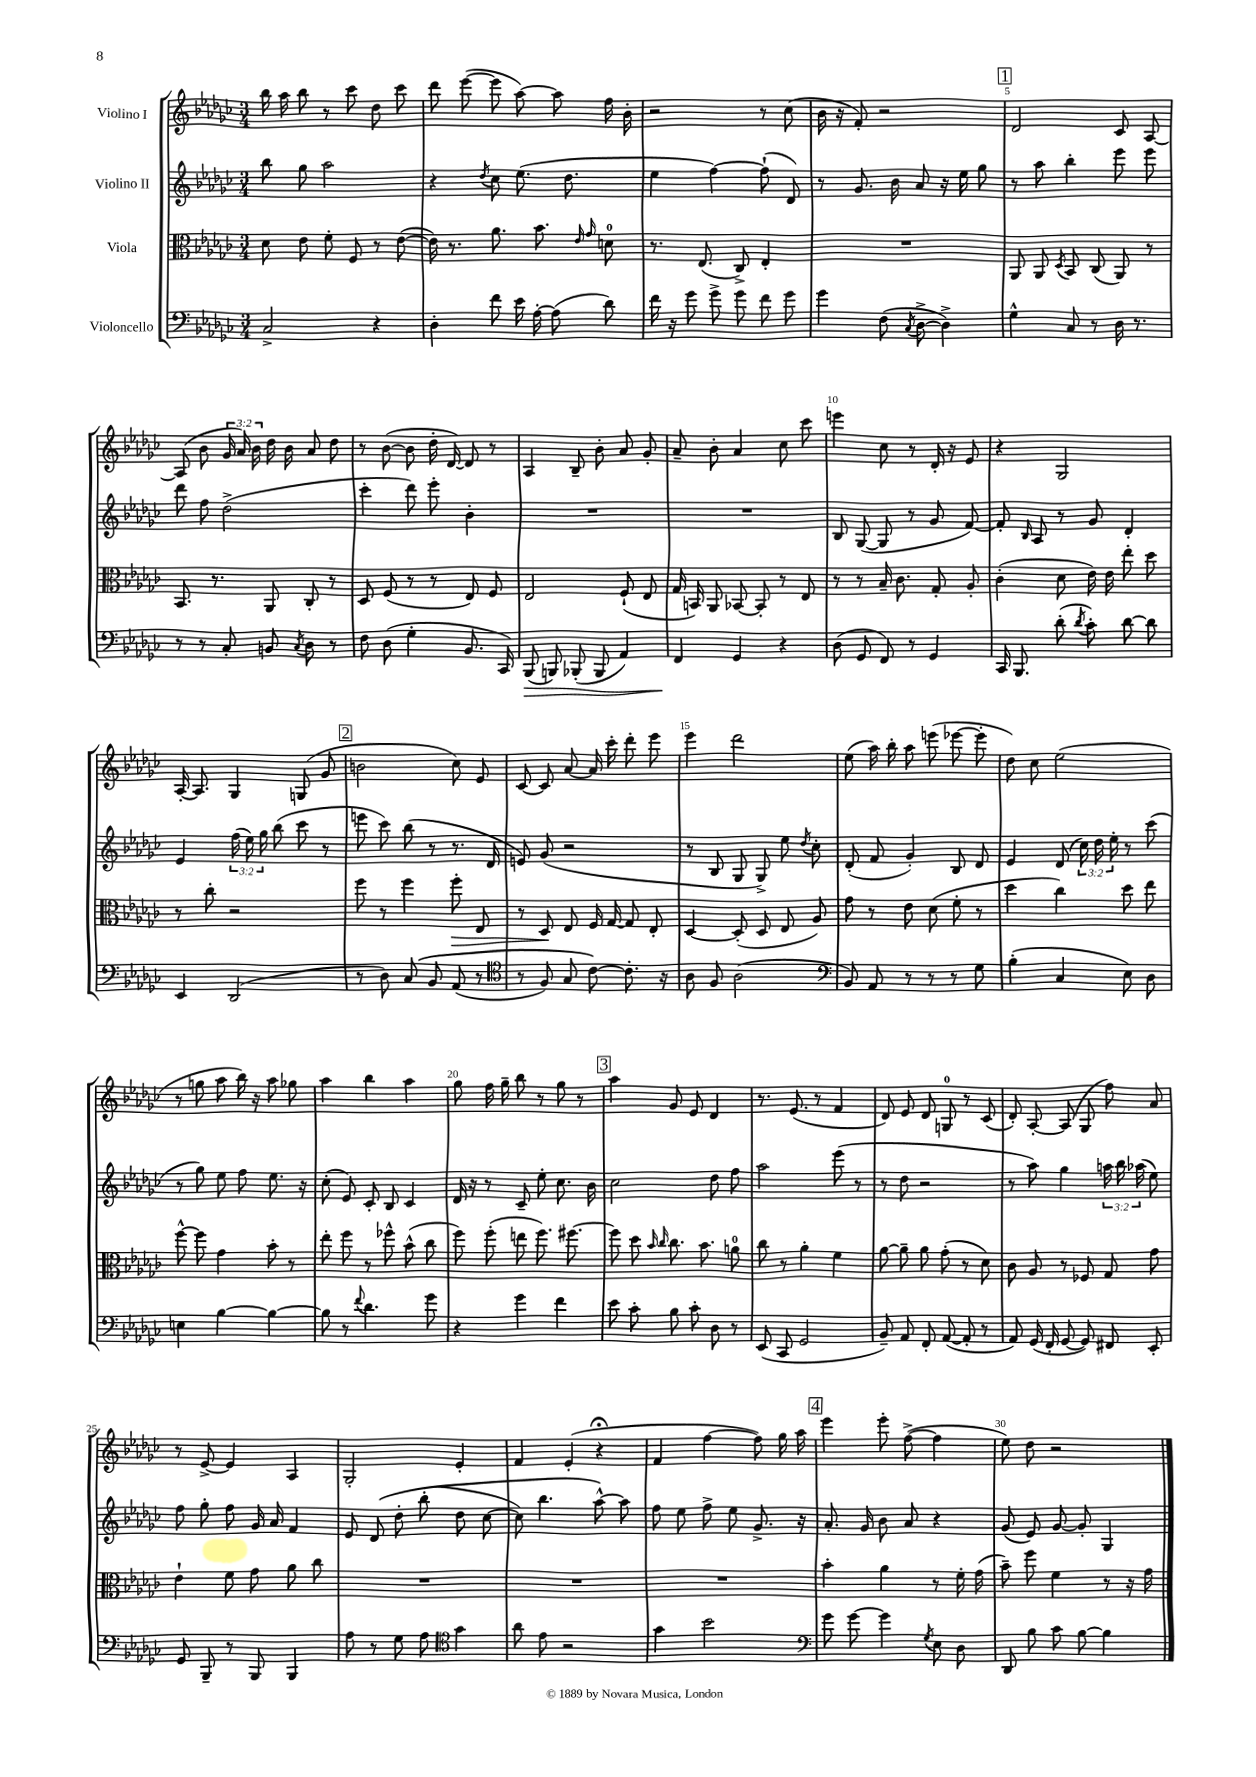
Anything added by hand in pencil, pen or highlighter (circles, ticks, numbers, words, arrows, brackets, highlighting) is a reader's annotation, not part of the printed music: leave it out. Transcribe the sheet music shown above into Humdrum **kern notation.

**kern	**kern	**kern	**kern
*staff4	*staff3	*staff2	*staff1
*clefF4	*clefC3	*clefG2	*clefG2
*k[b-e-a-d-g-c-]	*k[b-e-a-d-g-c-]	*k[b-e-a-d-g-c-]	*k[b-e-a-d-g-c-]
*M3/4	*M3/4	*M3/4	*M3/4
2C-^/	8d-\	8bb-\	16bb-\
.	.	.	16aa-\
.	8e-\	8gg-\	8bb-\
.	8f'\	2aa-\	8r
.	8F/	.	8ccc-\
4r	8r	.	8dd-\
.	([8e-\	.	8ccc-\
=	=	=	=
4D-'\	16e-\])	4r	8ddd-\
.	8.r	.	.
.	.	.	([8eee-\
.	.	8qdd-/	.
8f\	8.a-\	8cc-\	8eee-\]
16e-\	.	(8.ee-\	[8aa-\)
[16A-'\	8.b-\	.	.
(8A-\]	.	.	8aa-\]
.	.	8.dd-\	.
.	16qqe-/	.	.
.	16qqg-/	.	.
8d-\)	8d\	.	16ff\
.	.	.	16b-'\
=	=	=	=
16f\	8.r	4ee-\	2r
16r	.	.	.
8g-\	.	.	.
.	(8.E-/	.	.
8g-^\	.	[4ff\)	.
8g-\	8C-^/)	.	.
8f\	4E-'/	(8ff`\]	8r
8g-\	.	8d-/)	(8cc-\
=	=	=	=
4g-\	2.r	8r	16b-\
.	.	.	16r
.	.	8.g-/	8f'/)
(8F\	.	.	2r
.	.	16b-\	.
8qC-/	.	.	.
[8D-^\	.	8a-/	.
4D-^\])	.	16r	.
.	.	16ee-\	.
.	.	8gg-\	.
=	=	=	=
4G-^^\	8AA-/	8r	2d-/
.	8AA-/	8aa-\	.
.	8qD-/	.	.
8C-/	8BB-/	4bb-'\	.
8r	(8C-/	.	.
16D-\	8AA-/)	8eee-\	8c-/
8.r	.	.	.
.	8r	8eee-\	[8A-/
=	=	=	=
8r	8.BB-/	8ddd-\	(8A-/]
8r	.	8ff\	8b-\
.	8.r	.	.
8C-'/	.	(2dd-^\	24g-/
.	.	.	24a-/)
.	.	.	24b-\
8BB/	8AA-/	.	16dd-\
.	.	.	16b-\
8qC-/	.	.	.
8D-\	8C-'/	.	8a-/
8r	8r	.	8dd-\
=	=	=	=
8F\	8D-/	4ccc-'\	8r
(8D-\	(8F/	.	([8b-\
4G-'\	8r	8ddd-\)	8b-\]
.	8r	8eee-'\	16dd-'\
.	.	.	[16d-/)
8.BB-/	8E-/)	4b-'\	8d-/]
.	8F/	.	8r
16CC-/)	.	.	.
=	=	=	=
(8BBB-/	2E-/	2.r	4A-/
8BBB/)	.	.	.
(8BBB-'/	.	.	8B-~/
8BBB-/	.	.	8b-'\
4AA-/)	(8F`/	.	8a-/
.	8E-/	.	8g-'/
=	=	=	=
4FF/	16G-/	2.r	8a-~/
.	16BB/)	.	.
.	8AA-/	.	8b-'\
4GG-/	[8BB-/	.	4a-/
.	8BB-'/]	.	.
4r	8r	.	8cc-\
.	8E-/	.	8ccc-\
=	=	=	=
(8D-\	8r	8B-/	4eee\
8GG-/	8r	([8G-/	.
8FF/)	16B-~/	8G-/]	8cc-\
.	8.c-\	.	.
8r	.	8r	8r
4GG-/	8G-'/	8g-/	16d-'/
.	.	.	16r
.	8A-'/	[8f/)	8e-/
=	=	=	=
16CC-/	(4c-'\	8f'/]	4r
8.BBB-/	.	.	.
.	.	16qqB-/	.
.	.	8A-/	.
(8d-'\	8d-\	8r	2G-/
8qd-/	.	.	.
8c-'\)	16e-\)	8g-/	.
.	16e-\	.	.
[8d-\	8ee-'\	4d-'/	.
8d-\]	8dd-\	.	.
=	=	=	=
4EE-/	8r	4e-/	[16A-'/
.	.	.	8.A-/]
.	8cc-'\	.	.
(2DD-/	2r	(24ff\	4G-/
.	.	24ee-\)	.
.	.	24gg-\	.
.	.	(8bb-\	.
.	.	8ccc-\	(8G/
.	.	8r	8g-/
=	=	=	=
8r	8ff\	8eee\	2b\
8D-\)	8r	8ccc-\)	.
&(8C-/	4ff\	(8bb-\	.
8BB-/	.	8r	.
(8AA-/	8ff'\	8.r	8cc-\)
8r	8E-/	.	8e-/
.	.	16d-/	.
=	=	=	=
*clefC4	*	*	*
8r	8r	8e/)	[8c-/
8F/)	8D-/	(8g-/	8c-/]
8G-/	8E-/	2r	[8a-/
[8c-\&)	16F/	.	16a-/]
.	[16G-/	.	16ccc-'\
8.c-'\]	8G-/]	.	8ddd-'\
.	8E-'/	.	8eee-\
16r	.	.	.
=	=	=	=
8A-\	[4D-/	8r	4eee-\
8F/	.	8B-/	.
(2A-\	(8D-'/]	8G-/	2ddd-\
.	8D-/	8G-^/)	.
.	8E-/	8ee-\	.
.	.	8qdd-/	.
.	8A-/)	8cc-'\	.
=	=	=	=
*clefF4	*	*	*
8BB-/)	8g-\	(8d-'/	(8ee-\
8AA-/	8r	8f/	16aa-\)
.	.	.	16bb-'\
8r	8e-\	4g-'/)	8aa-\
8r	(8d-\	.	(8eee\
8r	8f'\	8B-/	[8eee-\
8G-\	8r	8d-/	8eee-'\]
=	=	=	=
(4B-'\	4dd-\	4e-/	8dd-\)
.	.	.	8cc-\
4C-/	4cc-\)	(8d-/	(2ee-\
.	.	24cc-\)	.
.	.	24dd-\	.
.	.	24ee-'\	.
8E-\)	8dd-\	8r	.
8D-\	8ee-\	(8ccc-\	.
=	=	=	=
4E\	[8ff^^\	8r	8r
.	8ff\]	8gg-\)	8gg\
[4B-\	4g-\	8ee-\	8aa-\
.	.	8ff\	16bb-\)
.	.	.	16r
4B-\_	8b-'\	8.ee-\	8aa-\
.	8r	.	8gg-\
.	.	16r	.
=	=	=	=
8B-\]	8ee-'\	(8cc-'\	4aa-\
8r	8ff\	8e-/)	.
8qqf/	.	.	.
4.d-\	8r	8c-'/	4bb-\
.	8ff-^^\	8B-/	.
.	(8b-^^\	4c-/	4aa-\
8g-\	8cc-\	.	.
=	=	=	=
4r	8ff\)	16d-/	8gg-\
.	.	16r	.
.	(8ff'\	8r	16ff\
.	.	.	16gg-~\
4g-\	8ee\	8c-~/	8bb-\
.	8.ff\)	8ee-'\	8r
4f\	.	8.cc-\	8gg-\
.	[8.ff#\	.	.
.	.	.	8r
.	.	16b-\	.
=	=	=	=
8e-\	8ff#\]	2cc-\	4aa-\
8c-'\	8dd-\	.	.
.	16qqb-/	.	.
.	16qqcc-/	.	.
8B-\	8.cc-\	.	8g-/
8c-'\	.	.	8e-/
.	8.b-\	.	.
8D-\	.	8dd-\	4d-/
8r	8a\	8ff\	.
=	=	=	=
(8EE-/	8cc-\	2aa-\	8.r
8CC-/	8r	.	.
.	.	.	(8.e-/
2GG-/	4a-'\	.	.
.	.	.	8r
.	4f\	(8eee-\	4f/
.	.	8r	.
=	=	=	=
8BB-~/)	[8a-\	8r	8d-/)
8AA-/	8a-~\]	8dd-\	8e-/
8FF'/	8a-\	2r	8d-/
([8AA-/	(8g-'\	.	8G/
8AA-'/]	8r	.	8r
8r	8d-\)	.	(8c-/
=	=	=	=
8AA-/)	8c-\	8r	8d-'/)
(16GG-/	8A-/	8aa-\)	[8A-'/
16FF'/	.	.	.
[8GG-/	8r	4gg-\	(8A-/]
8GG-/])	8F-/	.	8G-/
8FF#/	8G-/	24aa\	8ff\)
.	.	24bb-\	.
.	.	(24aa-\	.
8EE-'/	8g-\	8ee-\)	8a-/
=	=	=	=
8GG-/	4e-`\	8ff\	8r
8BBB-~/	.	8gg-'\	[8e-^/
8r	8f\	8ff\	4e-/]
8BBB-/	8g-\	16g-/	.
.	.	16a-/	.
4BBB-/	8a-\	4f/	4A-/
.	8cc-\	.	.
=	=	=	=
8A-\	2.r	8e-/	2G-'/
8r	.	&(8d-/	.
8G-\	.	8dd-'\	.
8A-\	.	(8bb-'\	.
*clefC4	*	*	*
4g-\	.	8dd-\	4e-'/
.	.	[8cc-\	.
=	=	=	=
8a-\	2.r	8cc-\])	4f/
8e-\	.	4.bb-\	.
2r	.	.	(4e-'/
.	.	[8aa-^^\&)	4r;
.	.	8aa-\]	.
=	=	=	=
4g-\	2.r	8ff\	4f/
.	.	8ee-\	.
2b-\	.	8ff^\	[4ff\
.	.	8ee-\	.
.	.	8.g-^/	8ff\])
.	.	.	16gg-\
.	.	16r	16aa-\
=	=	=	=
*clefF4	*	*	*
8g-\	4b-'\	8.a-'/	4eee-\
[8g-\	.	.	.
.	.	16g-/	.
4g-\]	4a-\	8b-\	8eee-'\
.	.	8a-/	([8ff^\
8qG-/	.	.	.
8E-\	8r	4r	4ff\]
8D-\	16f'\	.	.
.	(16g-\	.	.
=	=	=	=
8DD-/	8b-~\)	(8g-/	8ee-\)
8B-\	8ff\	8e-/)	8dd-\
8c-\	4f\	[8g-/	2r
[8B-\	.	8g-'/]	.
4B-\]	8r	4G-/	.
.	16r	.	.
.	16g-\	.	.
==	==	==	==
*-	*-	*-	*-
